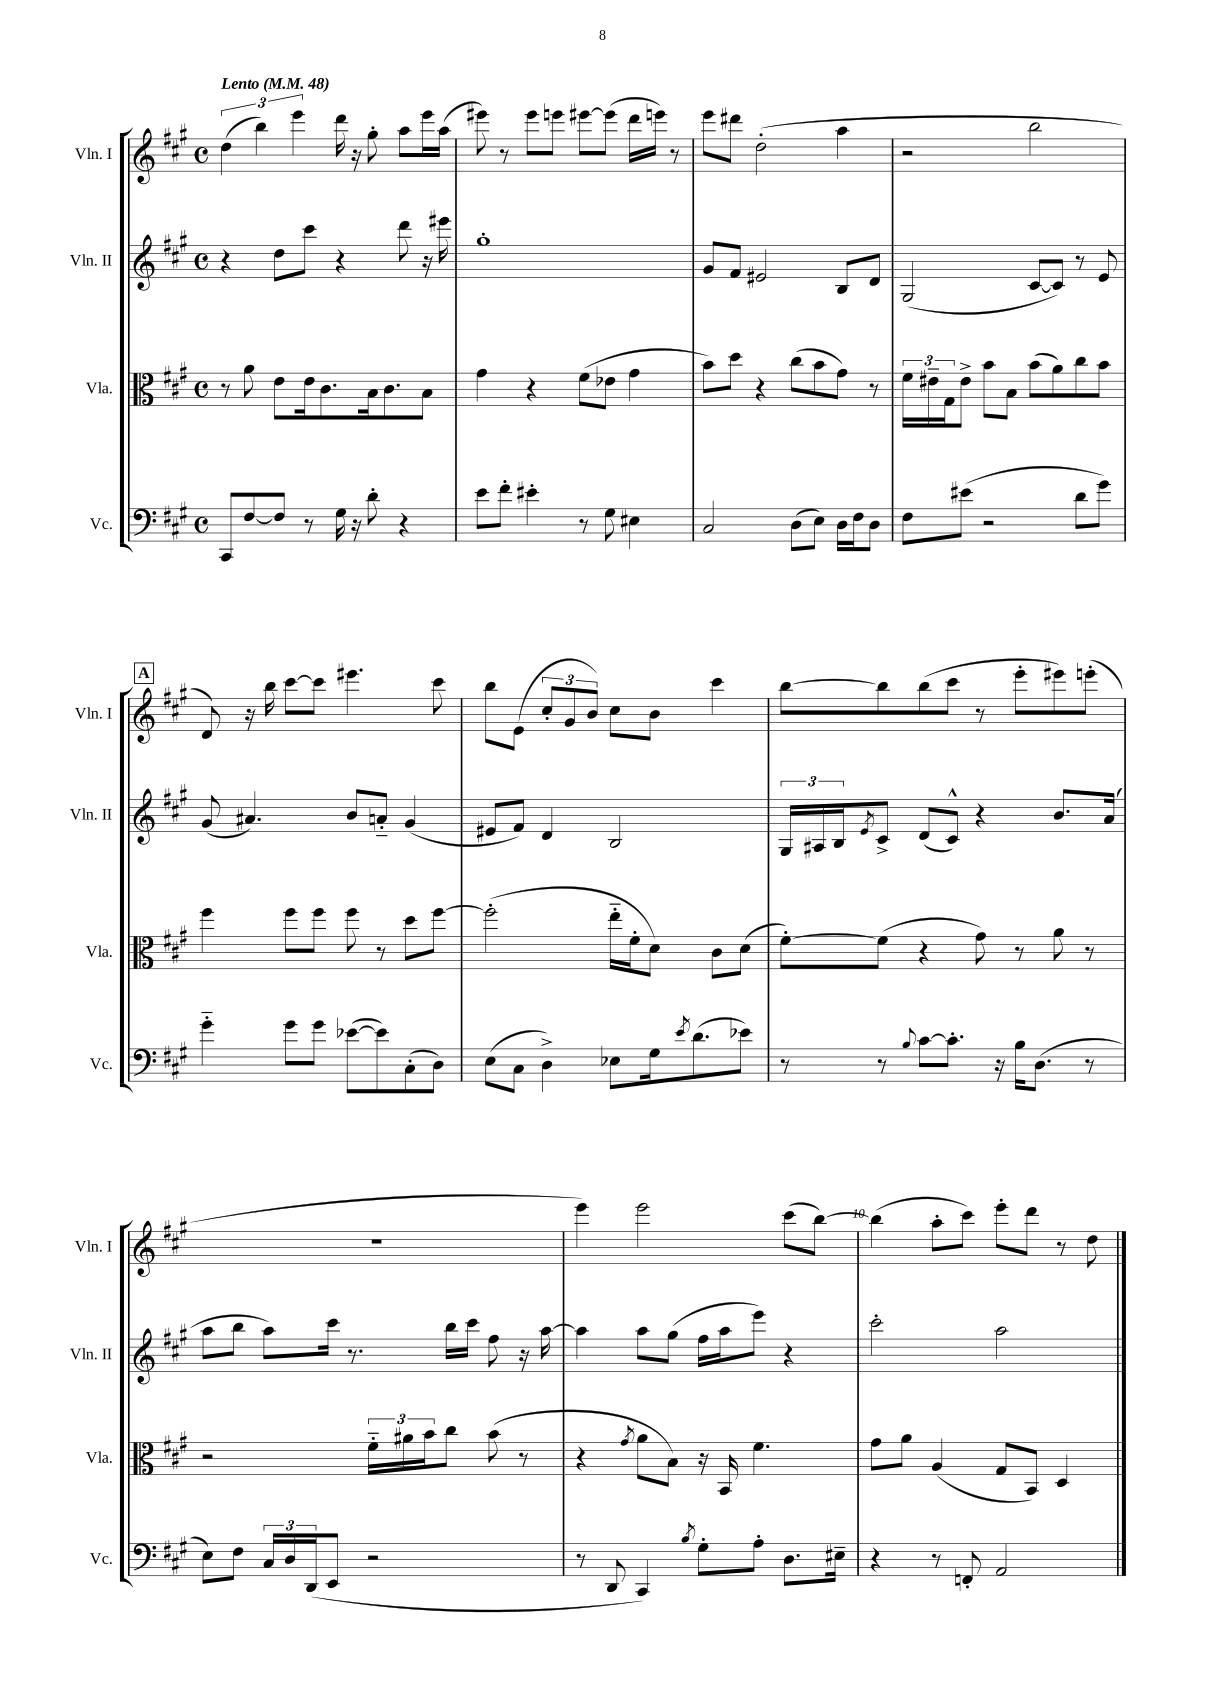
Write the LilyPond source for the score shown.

<<
\new StaffGroup <<
\new Staff = "s0" \with { instrumentName = "Vln. I" shortInstrumentName = "Vln. I" } {
    \clef treble \key a \major \defaultTimeSignature \time 4/4 \tempo "Lento" 4 = 48
    \tuplet 3/2 { d''4( b''4) e'''4 } d'''16 r16 gis''8-. a''8 e'''16 a''16( |
    eis'''8) r8 eis'''8 e'''8 eis'''8~ eis'''8( d'''16 e'''16) r8 |
    e'''8 dis'''8 d''2-.( a''4 |
    r2 b''2 |
    \mark \markup { \box "A" } d'8) r16 b''16 cis'''8~ cis'''8 eis'''4. cis'''8 |
    b''8 e'8( \tuplet 3/2 { cis''8-. gis'8 b'8) } cis''8 b'8 cis'''4 |
    b''8~ b''8 b''8( cis'''8 r8 e'''8-. eis'''8) e'''8-.( |
    R1 |
    e'''4) e'''2 cis'''8( b''8~) |
    b''4( a''8-. cis'''8) e'''8-. d'''8 r8 d''8 \bar "|." |
}
\new Staff = "s1" \with { instrumentName = "Vln. II" shortInstrumentName = "Vln. II" } {
    \clef treble \key a \major \defaultTimeSignature \time 4/4
    r4 d''8 cis'''8 r4 d'''8 r16 eis'''16 |
    gis''1-. |
    gis'8 fis'8 eis'2 b8 d'8 |
    gis2( cis'8~ cis'8) r8 e'8 |
    \mark \markup { \box "A" } gis'8( ais'4.) b'8 a'8-_ gis'4( |
    eis'8 fis'8) d'4 b2 |
    \tuplet 3/2 { gis16 ais16 b16 } \acciaccatura { e'8 } cis'8-> d'8( cis'8-^) r4 b'8. a'16( |
    a''8 b''8 a''8) cis'''16 r8. b''16 cis'''16 fis''8 r16 a''16~ |
    a''4 a''8 gis''8( fis''16 a''16 e'''8) r4 |
    cis'''2-. a''2 \bar "|." |
}
\new Staff = "s2" \with { instrumentName = "Vla." shortInstrumentName = "Vla." } {
    \clef alto \key a \major \defaultTimeSignature \time 4/4
    r8 a'8 e'8 e'16 cis'8. b16 cis'8. b8 |
    gis'4 r4 fis'8( ees'8 gis'4 |
    b'8) d''8 r4 cis''8( b'8 gis'8) r8 |
    \tuplet 3/2 { fis'16 eis'16-- gis16 } eis'8-> b'8 b8 b'8( a'8) cis''8 b'8 |
    \mark \markup { \box "A" } fis''4 fis''8 fis''8 fis''8 r8 d''8 fis''8~ |
    fis''2-.( e''16-_ fis'16-. d'8) cis'8 d'8( |
    fis'8~-.) fis'8( r4 gis'8) r8 a'8 r8 |
    r2 \tuplet 3/2 { fis'16-_ ais'16 b'16 } cis''8 b'8( r8 |
    r4 \acciaccatura { gis'8 } a'8 b8) r16 b,16 fis'4. |
    gis'8 a'8 a4( gis8 b,8) d4 \bar "|." |
}
\new Staff = "s3" \with { instrumentName = "Vc." shortInstrumentName = "Vc." } {
    \clef bass \key a \major \defaultTimeSignature \time 4/4
    cis,8 fis8~ fis8 r8 gis16 r16 d'8-. r4 |
    e'8 fis'8-. eis'4-. r8 gis8 eis4 |
    cis2 d8( e8) d16 fis16 d8 |
    fis8 eis'8( r2 d'8 gis'8) |
    \mark \markup { \box "A" } gis'4-_ gis'8 gis'8 ees'8~( ees'8) cis8-.( d8) |
    e8( cis8 d4->) ees8 gis16 \acciaccatura { e'8 } d'8.( ees'8) |
    r8 r8 \appoggiatura { b8 } cis'8~ cis'8.-. r16 b16 d8.( r8 |
    e8) fis8 \tuplet 3/2 { cis16 d16 d,16( } e,8 r2 |
    r8 d,8 cis,4) \acciaccatura { b8 } gis8-. a8-. d8. eis16-- |
    r4 r8 f,8-. a,2 \bar "|." |
}
>>
>>
\layout { \context { \Score \override BarNumber.break-visibility = ##(#f #t #t) barNumberVisibility = #(every-nth-bar-number-visible 5) } }
